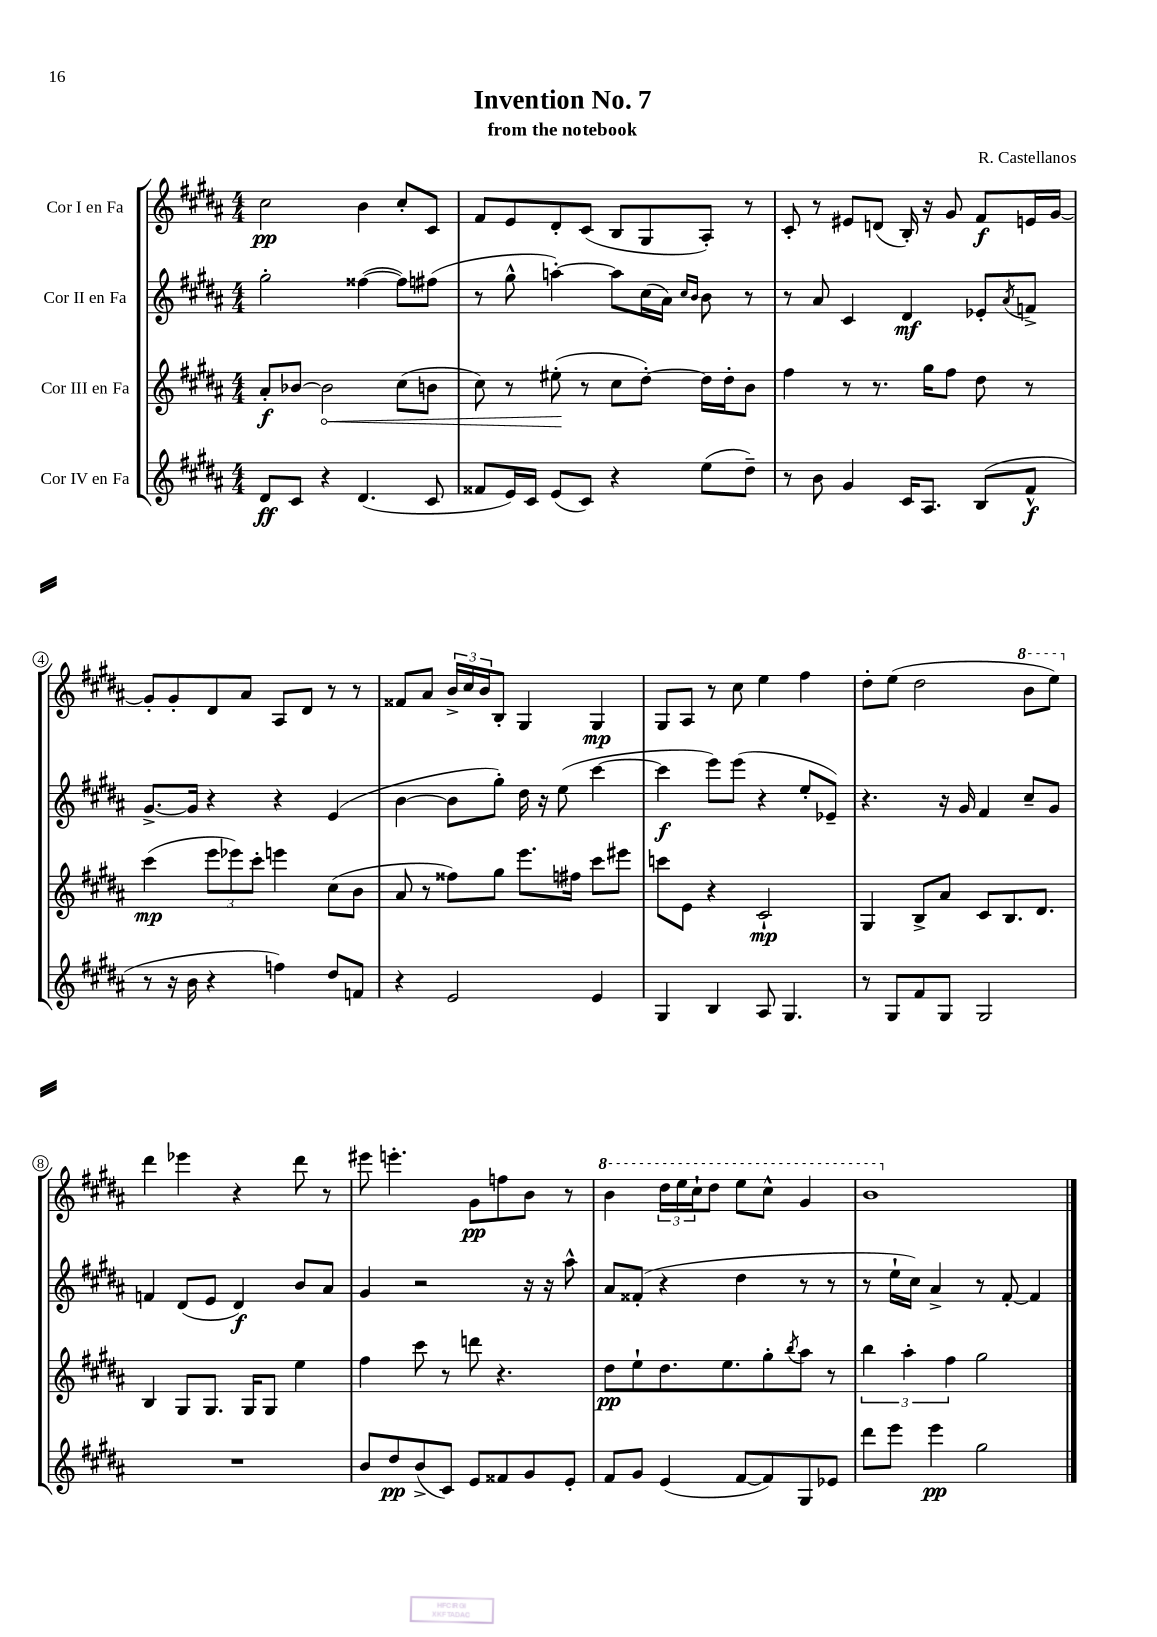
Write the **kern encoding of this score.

**kern	**dynam	**kern	**dynam	**kern	**dynam	**kern	**dynam
*part4	*part4	*part3	*part3	*part2	*part2	*part1	*part1
*staff4	*staff4	*staff3	*staff3	*staff2	*staff2	*staff1	*staff1
*I"Cor IV en Fa	*	*I"Cor III en Fa	*	*I"Cor II en Fa	*	*I"Cor I en Fa	*
*clefG2	*	*clefG2	*	*clefG2	*	*clefG2	*
*k[f#c#g#d#a#]	*	*k[f#c#g#d#a#]	*	*k[f#c#g#d#a#]	*	*k[f#c#g#d#a#]	*
*M4/4	*	*M4/4	*	*M4/4	*	*M4/4	*
=1	=1	=1	=1	=1	=1	=1	=1
8d#/L	ff	8a#'/L	f	2gg#'\	.	2cc#\	pp
8c#/J	.	[8b-X/J	.	.	.	.	.
!	!	!	!LO:HP:b	!	!	!	!
4r	.	2b-\]	<	.	.	.	.
(4.d#/	.	.	.	([4ff##X\	.	4b\	.
.	.	(8cc#\L	.	8ff##\L])	.	8cc#'/L	.
8c#/	.	8bn\J	.	(8ff#X\J	.	8c#/J	.
=2	=2	=2	=2	=2	=2	=2	=2
8f##X/L	.	8cc#\)	.	8r	.	8f#/L	.
16e/L)	.	8r	.	8gg#^^\	.	8e/	.
16c#/JJ	.	.	.	.	.	.	.
(8e/L	.	(8ee#X'\	.	[4aan'\)	.	8d#'/	.
8c#/J)	.	8r	[	.	.	(8c#/J	.
4r	.	8cc#\L	.	8aa\L]	.	8B/L	.
.	.	[8dd#'\J)	.	(16cc#\L	.	8G#/	.
.	.	.	.	16a#\JJ)	.	.	.
.	.	.	.	16qqcc#/LL	.	.	.
.	.	.	.	16qqb/JJ	.	.	.
(8ee\L	.	16dd#\LL]	.	8b\	.	8A#'/J)	.
.	.	16dd#'\J	.	.	.	.	.
8dd#~\J)	.	8b\J	.	8r	.	8r	.
=3	=3	=3	=3	=3	=3	=3	=3
8r	.	4ff#\	.	8r	.	8c#'/	.
8b\	.	.	.	8a#/	.	8r	.
4g#/	.	8r	.	4c#/	.	8e#X/L	.
.	.	8.r	.	.	.	(8dn/J	.
16c#/KL	.	.	.	4d#/	mf	16B'/)	.
8.A#/J	.	16gg#\KL	.	.	.	16r	.
.	.	8ff#\J	.	.	.	8g#/	.
(8B/L	.	8dd#\	.	8e-X'/L	.	8f#/L	f
.	.	.	.	8qa#/	.	.	.
8f#^^/J	f	8r	.	8fn^/J	.	16en/L	.
.	.	.	.	.	.	[16g#/JJ	.
!!LO:LB:g=z
=4	=4	=4	=4	=4	=4	=4	=4
8r	.	(4ccc#\	mp	[8.g#^/L	.	8g#'/L]	.
16r	.	.	.	.	.	8g#'/	.
16b\	.	.	.	16g#/Jk]	.	.	.
4r	.	12eee\L	.	4r	.	8d#/	.
.	.	12eee-X\)	.	.	.	.	.
.	.	.	.	.	.	8a#/J	.
.	.	12ccc#'\J	.	.	.	.	.
4ffn\)	.	4eeen\	.	4r	.	8A#/L	.
.	.	.	.	.	.	8d#/J	.
8dd#/L	.	(8cc#\L	.	(4e/	.	8r	.
8fn/J	.	8b\J	.	.	.	8r	.
=5	=5	=5	=5	=5	=5	=5	=5
4r	.	8a#/	.	[4b\	.	8f##X/L	.
.	.	8r	.	.	.	8a#/J	.
2e/	.	8ff##X\L)	.	8b\L]	.	24b^/LL	.
.	.	.	.	.	.	24cc#/	.
.	.	.	.	.	.	24b/J	.
.	.	8gg#\J	.	8gg#'\J)	.	8B'/J	.
.	.	8.eee\L	.	16dd#\	.	4G#/	.
.	.	.	.	16r	.	.	.
.	.	.	.	(8ee\	.	.	.
.	.	16ff#X\Jk	.	.	.	.	.
4e/	.	8ccc#\L	.	[4ccc#\	.	4G#/	mp
.	.	8eee#X\J	.	.	.	.	.
=6	=6	=6	=6	=6	=6	=6	=6
4G#/	.	8cccn\L	.	4ccc#\]	f	8G#/L	.
.	.	8e\J	.	.	.	8A#/J	.
4B/	.	4r	.	8eee\L)	.	8r	.
.	.	.	.	(8eee\J	.	8cc#\	.
8A#/	.	2c#`/	mp	4r	.	4ee\	.
4.G#/	.	.	.	.	.	.	.
.	.	.	.	8ee'/L	.	4ff#\	.
.	.	.	.	8e-X~/J)	.	.	.
=7	=7	=7	=7	=7	=7	=7	=7
8r	.	4G#/	.	4.r	.	8dd#'\L	.
8G#/L	.	.	.	.	.	(8ee\J	.
8f#/	.	8B^/L	.	.	.	2dd#\	.
8G#/J	.	8a#/J	.	16r	.	.	.
.	.	.	.	16g#/	.	.	.
2G#/	.	8c#/L	.	4f#/	.	.	.
.	.	8.B/	.	.	.	.	.
*	*	*	*	*	*	*8va	*
.	.	.	.	8cc#~/L	.	8bb\L	.
.	.	8.d#/J	.	.	.	.	.
.	.	.	.	8g#/J	.	8eee\J)	.
!!LO:LB:g=z
=8	=8	=8	=8	=8	=8	=8	=8
*	*	*	*	*	*	*X8va	*
1r	.	4B/	.	4fn/	.	4ddd#\	.
.	.	8G#/L	.	(8d#/L	.	4eee-X\	.
.	.	8.G#/J	.	8e/J	.	.	.
.	.	.	.	4d#/)	f	4r	.
.	.	16G#/KL	.	.	.	.	.
.	.	8G#/J	.	.	.	.	.
.	.	4ee\	.	8b/L	.	8ddd#\	.
.	.	.	.	8a#/J	.	8r	.
=9	=9	=9	=9	=9	=9	=9	=9
8b/L	.	4ff#\	.	4g#/	.	8eee#X\	.
8dd#/	pp	.	.	.	.	4.eeen'\	.
(8b^/	.	8ccc#\	.	2r	.	.	.
8c#/J)	.	8r	.	.	.	.	.
8e/L	.	8dddn\	.	.	.	8g#\L	pp
8f##X/	.	4.r	.	.	.	8ffn\	.
8g#/	.	.	.	16r	.	8b\J	.
.	.	.	.	16r	.	.	.
8e'/J	.	.	.	8aa#^^\	.	8r	.
=10	=10	=10	=10	=10	=10	=10	=10
*	*	*	*	*	*	*8va	*
8f#/L	.	8dd#\L	pp	8a#/L	.	4bb\	.
8g#/J	.	8ee`\	.	(8f##X'/J	.	.	.
(4e/	.	8.dd#\	.	4r	.	24ddd#\LL	.
.	.	.	.	.	.	24eee\	.
.	.	.	.	.	.	24ccc#`\J	.
.	.	.	.	.	.	8ddd#\J	.
.	.	8.ee\	.	.	.	.	.
[8f#/L	.	.	.	4dd#\	.	8eee\L	.
8f#/])	.	8gg#'\	.	.	.	8ccc#^^\J	.
.	.	8qbb/	.	.	.	.	.
8G#/	.	8aa#\J	.	8r	.	4gg#/	.
8e-X/J	.	8r	.	8r	.	.	.
=11	=11	=11	=11	=11	=11	=11	=11
8ddd#\L	.	6bb\	.	8r	.	1bb	.
8eee\J	.	.	.	16ee`\LL	.	.	.
.	.	6aa#'\	.	.	.	.	.
.	.	.	.	16cc#\JJ)	.	.	.
4eee\	pp	.	.	4a#^/	.	.	.
.	.	6ff#\	.	.	.	.	.
2gg#\	.	2gg#\	.	8r	.	.	.
.	.	.	.	[8f#'/	.	.	.
.	.	.	.	4f#/]	.	.	.
*	*	*	*	*	*	*X8va	*
==	==	==	==	==	==	==	==
*-	*-	*-	*-	*-	*-	*-	*-
